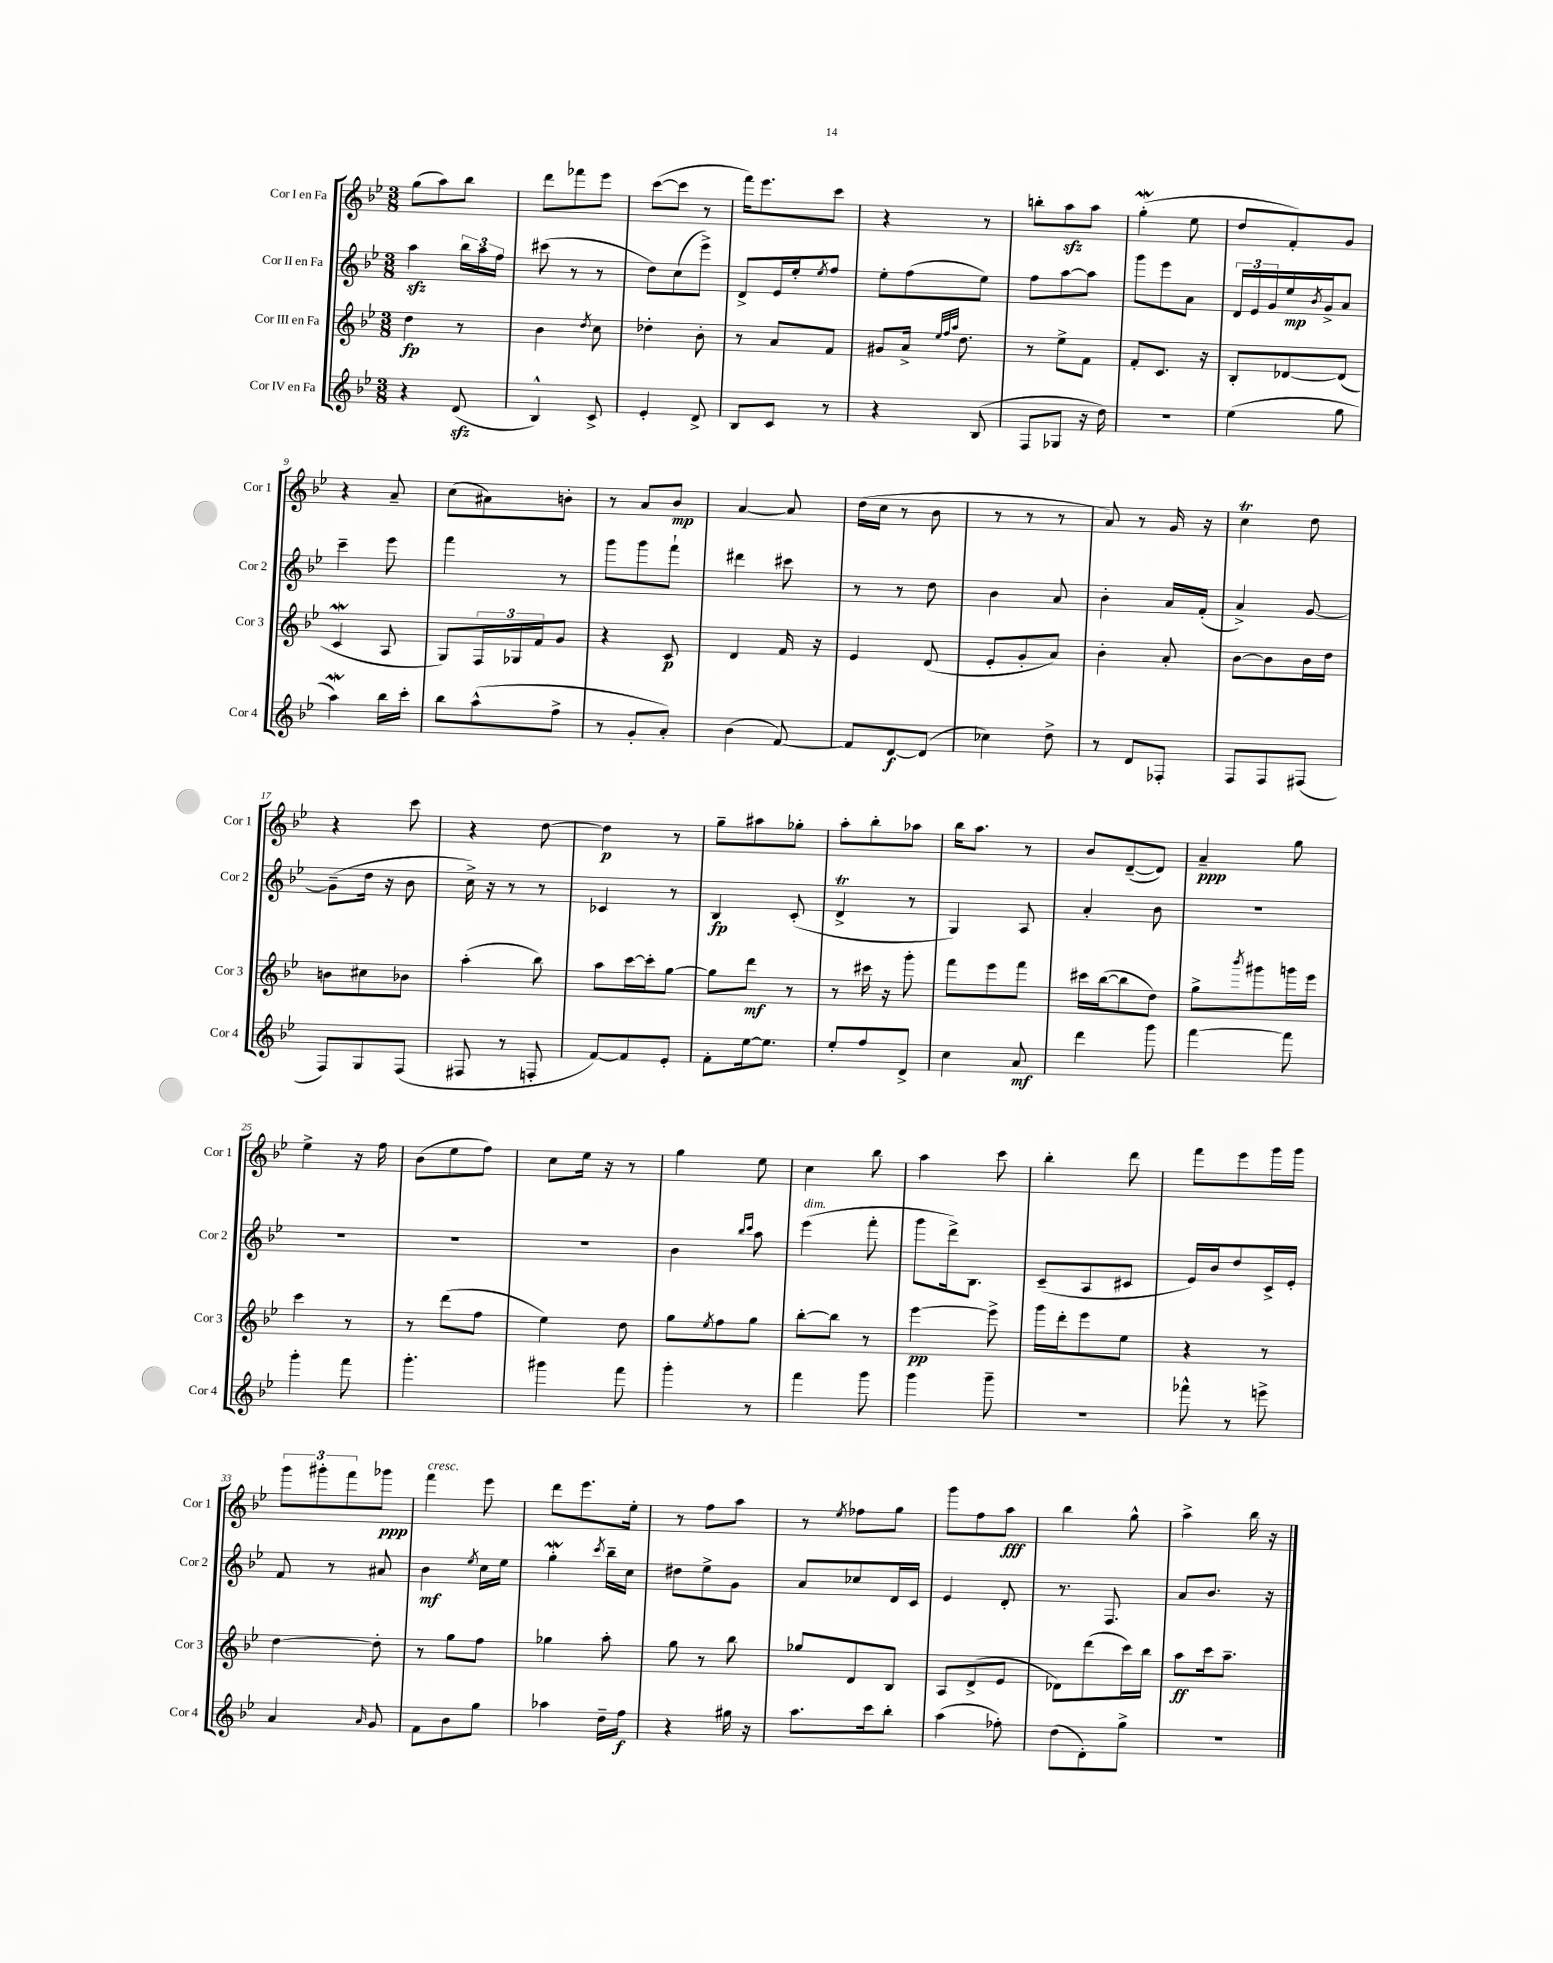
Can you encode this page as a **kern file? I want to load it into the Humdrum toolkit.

**kern	**dynam	**kern	**dynam	**kern	**dynam	**kern	**dynam
*part4	*part4	*part3	*part3	*part2	*part2	*part1	*part1
*staff4	*staff4	*staff3	*staff3	*staff2	*staff2	*staff1	*staff1
*I"Cor IV en Fa	*	*I"Cor III en Fa	*	*I"Cor II en Fa	*	*I"Cor I en Fa	*
*I'Cor 4	*	*I'Cor 3	*	*I'Cor 2	*	*I'Cor 1	*
*clefG2	*	*clefG2	*	*clefG2	*	*clefG2	*
*k[b-e-]	*	*k[b-e-]	*	*k[b-e-]	*	*k[b-e-]	*
*M3/8	*	*M3/8	*	*M3/8	*	*M3/8	*
=1	=1	=1	=1	=1	=1	=1	=1
4r	.	4dd\	fp	4aazz\	.	(8gg\L	.
.	.	.	.	.	.	8aa\)	.
(8dzz/	.	8r	.	24bb-\LL	.	8bb-\J	.
.	.	.	.	24aa\	.	.	.
.	.	.	.	24ff\JJ	.	.	.
=2	=2	=2	=2	=2	=2	=2	=2
4B-^^/)	.	4b-\	.	(8ccc#X\	.	8ddd\L	.
.	.	.	.	8r	.	8fff-X\	.
.	.	8qdd/	.	.	.	.	.
8c^/	.	8cc\	.	8r	.	8eee-\J	.
=3	=3	=3	=3	=3	=3	=3	=3
4e-'/	.	4dd-X'\	.	8dd\L)	.	([8ccc\L	.
.	.	.	.	(8cc\	.	8ccc\J]	.
8d^/	.	8b-'\	.	8eee-^\J)	.	8r	.
=4	=4	=4	=4	=4	=4	=4	=4
8B-/L	.	8r	.	8d^/L	.	16fff\KL)	.
.	.	.	.	.	.	8.eee-\	.
8c/J	.	8a/L	.	16e-/L	.	.	.
.	.	.	.	16ee-'/J	.	.	.
.	.	.	.	8qee-/	.	.	.
8r	.	8f/J	.	8ff/J	.	8ccc\J	.
=5	=5	=5	=5	=5	=5	=5	=5
4r	.	8g#X/L	.	8ee-'\L	.	4r	.
.	.	16a^/Jk	.	(8ff\	.	.	.
.	.	32qqee-/LLL	.	.	.	.	.
.	.	32qqff/	.	.	.	.	.
.	.	32qqaa/JJJ	.	.	.	.	.
.	.	8.dd\	.	.	.	.	.
(8B-/	.	.	.	8ee-\J)	.	8r	.
=6	=6	=6	=6	=6	=6	=6	=6
8F/L	.	8r	.	8ff\L	.	8bbn'\L	.
8G-X/J	.	8ee-^\L	.	[8aa\	.	8aazz\	.
16r	.	8f\J	.	8aa\J]	.	8aa\J	.
16dd\)	.	.	.	.	.	.	.
=7	=7	=7	=7	=7	=7	=7	=7
4.r	.	8f'/L	.	8ggg\L	.	(4ggW'\	.
.	.	8.c/J	.	8eee-\	.	.	.
.	.	.	.	8a\J	.	8ee-\	.
.	.	16r	.	.	.	.	.
=8	=8	=8	=8	=8	=8	=8	=8
(4ee-\	.	8B-'/L	.	24d/LL	.	8dd/L	.
.	.	.	.	24e-/	.	.	.
.	.	.	.	24g/	.	.	.
.	.	[8d-X/	.	16ee-/	mp	8f'/)	.
.	.	.	.	8qb-/	.	.	.
.	.	.	.	16g^/J	.	.	.
8gg\	.	(8d-/J]	.	8a/J	.	8g/J	.
!!LO:LB:g=z
=9	=9	=9	=9	=9	=9	=9	=9
4aaW\)	.	4cW/	.	4ccc~\	.	4r	.
16bb-\LL	.	8A/	.	8eee-\	.	8a~/	.
16ccc'\JJ	.	.	.	.	.	.	.
=10	=10	=10	=10	=10	=10	=10	=10
8bb-\L	.	8G/L)	.	4fff\	.	(8cc\L	.
(8aa^^\	.	24F/L	.	.	.	8a#X\)	.
.	.	24G-X/	.	.	.	.	.
.	.	24f/J	.	.	.	.	.
8ff^\J	.	8g/J	.	8r	.	8bn'\J	.
=11	=11	=11	=11	=11	=11	=11	=11
8r	.	4r	.	8ggg\L	.	8r	.
8g'/L	.	.	.	8ggg\	.	8a/L	.
8a'/J)	.	8c/	p	8fff`\J	.	8b-/J	mp
=12	=12	=12	=12	=12	=12	=12	=12
(4b-\	.	4d/	.	4ddd#X\	.	[4a/	.
[8f/)	.	16f/	.	8ccc#X\	.	8a/]	.
.	.	16r	.	.	.	.	.
=13	=13	=13	=13	=13	=13	=13	=13
8f/L]	.	4e-/	.	8r	.	(16dd\LL	.
.	.	.	.	.	.	16cc\JJ	.
[8d/	f	.	.	8r	.	8r	.
(8d/J]	.	(8d/	.	8dd\	.	8b-\	.
=14	=14	=14	=14	=14	=14	=14	=14
4cc-X\)	.	8e-'/L	.	4b-\	.	8r	.
.	.	8g'/	.	.	.	8r	.
8dd^\	.	8a/J)	.	8a/	.	8r	.
=15	=15	=15	=15	=15	=15	=15	=15
8r	.	4b-'\	.	4b-'\	.	8a/)	.
8d/L	.	.	.	.	.	8r	.
8F-X'/J	.	8a'/	.	16a/LL	.	16g/	.
.	.	.	.	(16f'/JJ	.	16r	.
=16	=16	=16	=16	=16	=16	=16	=16
8F/L	.	[8b-\L	.	4a^/)	.	4ccT\	.
8F/	.	8b-\]	.	.	.	.	.
(8F#X/J	.	16b-\L	.	[8g/	.	8dd\	.
.	.	16dd\JJ	.	.	.	.	.
!!LO:LB:g=z
=17	=17	=17	=17	=17	=17	=17	=17
8F/L)	.	8bn\L	.	(8g~\L]	.	4r	.
8G/	.	8cc#X\	.	16dd\Jk	.	.	.
.	.	.	.	16r	.	.	.
(8F/J	.	8b-X\J	.	8b-\	.	8ccc\	.
=18	=18	=18	=18	=18	=18	=18	=18
8F#X/	.	(4aa'\	.	16cc^\)	.	4r	.
.	.	.	.	16r	.	.	.
8r	.	.	.	8r	.	.	.
8Fn'/	.	8bb-\)	.	8r	.	[8dd\	.
=19	=19	=19	=19	=19	=19	=19	=19
[8f/L)	.	8aa\L	.	4c-X/	.	4dd\]	p
8f/]	.	[16ccc\L	.	.	.	.	.
.	.	16ccc'\J]	.	.	.	.	.
8e-'/J	.	[8gg\J	.	8r	.	8r	.
=20	=20	=20	=20	=20	=20	=20	=20
8f'\L	.	8gg\L]	.	4B-/	fp	8gg~\L	.
[16ee-\k	.	8ddd\J	mf	.	.	8aa#X\	.
8.ee-\J]	.	.	.	.	.	.	.
.	.	8r	.	(8c'/	.	8gg-X'\J	.
=21	=21	=21	=21	=21	=21	=21	=21
8ee-'/L	.	8r	.	4dt^/	.	8aa'\L	.
8ff/	.	16ccc#X\	.	.	.	8bb-'\	.
.	.	16r	.	.	.	.	.
8d^/J	.	8ggg'\	.	8r	.	8aa-X\J	.
=22	=22	=22	=22	=22	=22	=22	=22
4cc\	.	8fff\L	.	4G/)	.	16bb-\KL	.
.	.	.	.	.	.	8.aa\J	.
.	.	8eee-\	.	.	.	.	.
8a/	mf	8fff\J	.	8A/	.	8r	.
=23	=23	=23	=23	=23	=23	=23	=23
4ddd\	.	16ccc#X\LL	.	4a'/	.	8b-/L	.
.	.	([16bb-\J	.	.	.	.	.
.	.	8bb-\]	.	.	.	([8d~/	.
8ggg\	.	8dd\J)	.	8b-\	.	8d/J])	.
=24	=24	=24	=24	=24	=24	=24	=24
[4fff\	.	8gg^\L	.	4.r	.	4a~/	ppp
.	.	8qbbb-/	.	.	.	.	.
.	.	8ggg#X\	.	.	.	.	.
8fff\]	.	16gggn\L	.	.	.	8gg\	.
.	.	16eee-\JJ	.	.	.	.	.
!!LO:LB:g=z
=25	=25	=25	=25	=25	=25	=25	=25
4ggg'\	.	4ccc\	.	4.r	.	4ee-^\	.
8fff\	.	8r	.	.	.	16r	.
.	.	.	.	.	.	16ff\	.
=26	=26	=26	=26	=26	=26	=26	=26
4.ggg'\	.	8r	.	4.r	.	(8b-\L	.
.	.	(8ddd\L	.	.	.	8ee-\	.
.	.	8ff\J	.	.	.	8ff\J)	.
=27	=27	=27	=27	=27	=27	=27	=27
4ggg#X\	.	4ee-\)	.	4.r	.	8cc\L	.
.	.	.	.	.	.	16ee-\Jk	.
.	.	.	.	.	.	16r	.
8fff\	.	8dd\	.	.	.	8r	.
=28	=28	=28	=28	=28	=28	=28	=28
4ggg'\	.	8gg\L	.	4b-\	.	4gg\	.
.	.	8qee-/	.	.	.	.	.
.	.	8ff\	.	.	.	.	.
.	.	.	.	16qqbb-/LL	.	.	.
.	.	.	.	16qqccc/JJ	.	.	.
8r	.	8gg\J	.	8aa\	.	8ee-\	.
=29	=29	=29	=29	=29	=29	=29	=29
!	!	!	!	!LO:TX:a:i:t=dim.	!	!	!
4fff\	.	[8bb-'\L	.	(4eee-\	.	4cc\	.
.	.	8bb-\J]	.	.	.	.	.
8ggg\	.	8r	.	8fff'\	.	8bb-\	.
=30	=30	=30	=30	=30	=30	=30	=30
4ggg\	.	[4eee-\	pp	8ggg\L	.	4aa\	.
.	.	.	.	16ddd^\k)	.	.	.
.	.	.	.	8.B-\J	.	.	.
8ggg~\	.	8eee-^\]	.	.	.	8ccc\	.
=31	=31	=31	=31	=31	=31	=31	=31
4.r	.	16ggg\LL	.	(8c~/L	.	4bb-'\	.
.	.	16ddd'\J	.	.	.	.	.
.	.	8eee-\	.	8A/	.	.	.
.	.	8ee-\J	.	8c#X/J	.	8ddd\	.
=32	=32	=32	=32	=32	=32	=32	=32
8fff-X^^\	.	4r	.	16e-/LL)	.	8fff\L	.
.	.	.	.	16b-/J	.	.	.
8r	.	.	.	8dd/	.	8eee-\	.
8eeen^\	.	8r	.	16c^/L	.	16ggg\L	.
.	.	.	.	16e-'/JJ	.	16ggg\JJ	.
!!LO:LB:g=z
=33	=33	=33	=33	=33	=33	=33	=33
4a/	.	[4dd\	.	8f/	.	12ggg\L	.
.	.	.	.	.	.	12ggg#X'\	.
.	.	.	.	8r	.	.	.
.	.	.	.	.	.	12fff\	.
16qqa/	.	.	.	.	.	.	.
8g/	.	8dd'\]	.	8a#X/	.	8ggg-X\J	ppp
=34	=34	=34	=34	=34	=34	=34	=34
!	!	!	!	!	!	!LO:TX:a:i:t=cresc.	!
8f\L	.	8r	.	4b-\	mf	4fff\	.
8b-\	.	8gg\L	.	.	.	.	.
.	.	.	.	8qee-/	.	.	.
8gg\J	.	8ff\J	.	16cc\LL	.	8eee-\	.
.	.	.	.	16ee-\JJ	.	.	.
=35	=35	=35	=35	=35	=35	=35	=35
4aa-X\	.	4gg-X\	.	4ggW'\	.	8ddd\L	.
.	.	.	.	.	.	8.eee-\	.
.	.	.	.	8qccc/	.	.	.
16dd~\LL	.	8aa'\	.	16bb-~\LL	.	.	.
16ff\JJ	f	.	.	16cc\JJ	.	16ee-'\Jk	.
=36	=36	=36	=36	=36	=36	=36	=36
4r	.	8gg\	.	8dd#X\L	.	8r	.
.	.	8r	.	8ee-^\	.	8ff\L	.
16gg#X\	.	8bb-\	.	8g\J	.	8aa\J	.
16r	.	.	.	.	.	.	.
=37	=37	=37	=37	=37	=37	=37	=37
8.aa\L	.	8gg-X/L	.	8a/L	.	8r	.
.	.	.	.	.	.	8qee-/	.
.	.	8d/	.	8cc-X/	.	8ff-X\L	.
16ccc\k	.	.	.	.	.	.	.
8bb-'\J	.	8B-/J	.	16d/L	.	8gg\J	.
.	.	.	.	16c/JJ	.	.	.
=38	=38	=38	=38	=38	=38	=38	=38
(4aa\	.	8A/L	.	4e-/	.	8ggg\L	.
.	.	(8d^/	.	.	.	8ff\	.
8ff-X'\)	.	8e-/J	.	8d'/	.	8aa\J	fff
=39	=39	=39	=39	=39	=39	=39	=39
(8dd\L	.	8d-X\L)	.	8.r	.	4bb-\	.
8d'\)	.	(8ddd\	.	.	.	.	.
.	.	.	.	8.F/	.	.	.
8gg^\J	.	16ccc\L)	.	.	.	8gg^^\	.
.	.	16bb-\JJ	.	.	.	.	.
=40	=40	=40	=40	=40	=40	=40	=40
4.r	.	8aa\L	ff	8a/L	.	4aa^\	.
.	.	16ccc\k	.	8.b-/J	.	.	.
.	.	8.aa~\J	.	.	.	.	.
.	.	.	.	.	.	16bb-\	.
.	.	.	.	16r	.	16r	.
==	==	==	==	==	==	==	==
*-	*-	*-	*-	*-	*-	*-	*-
